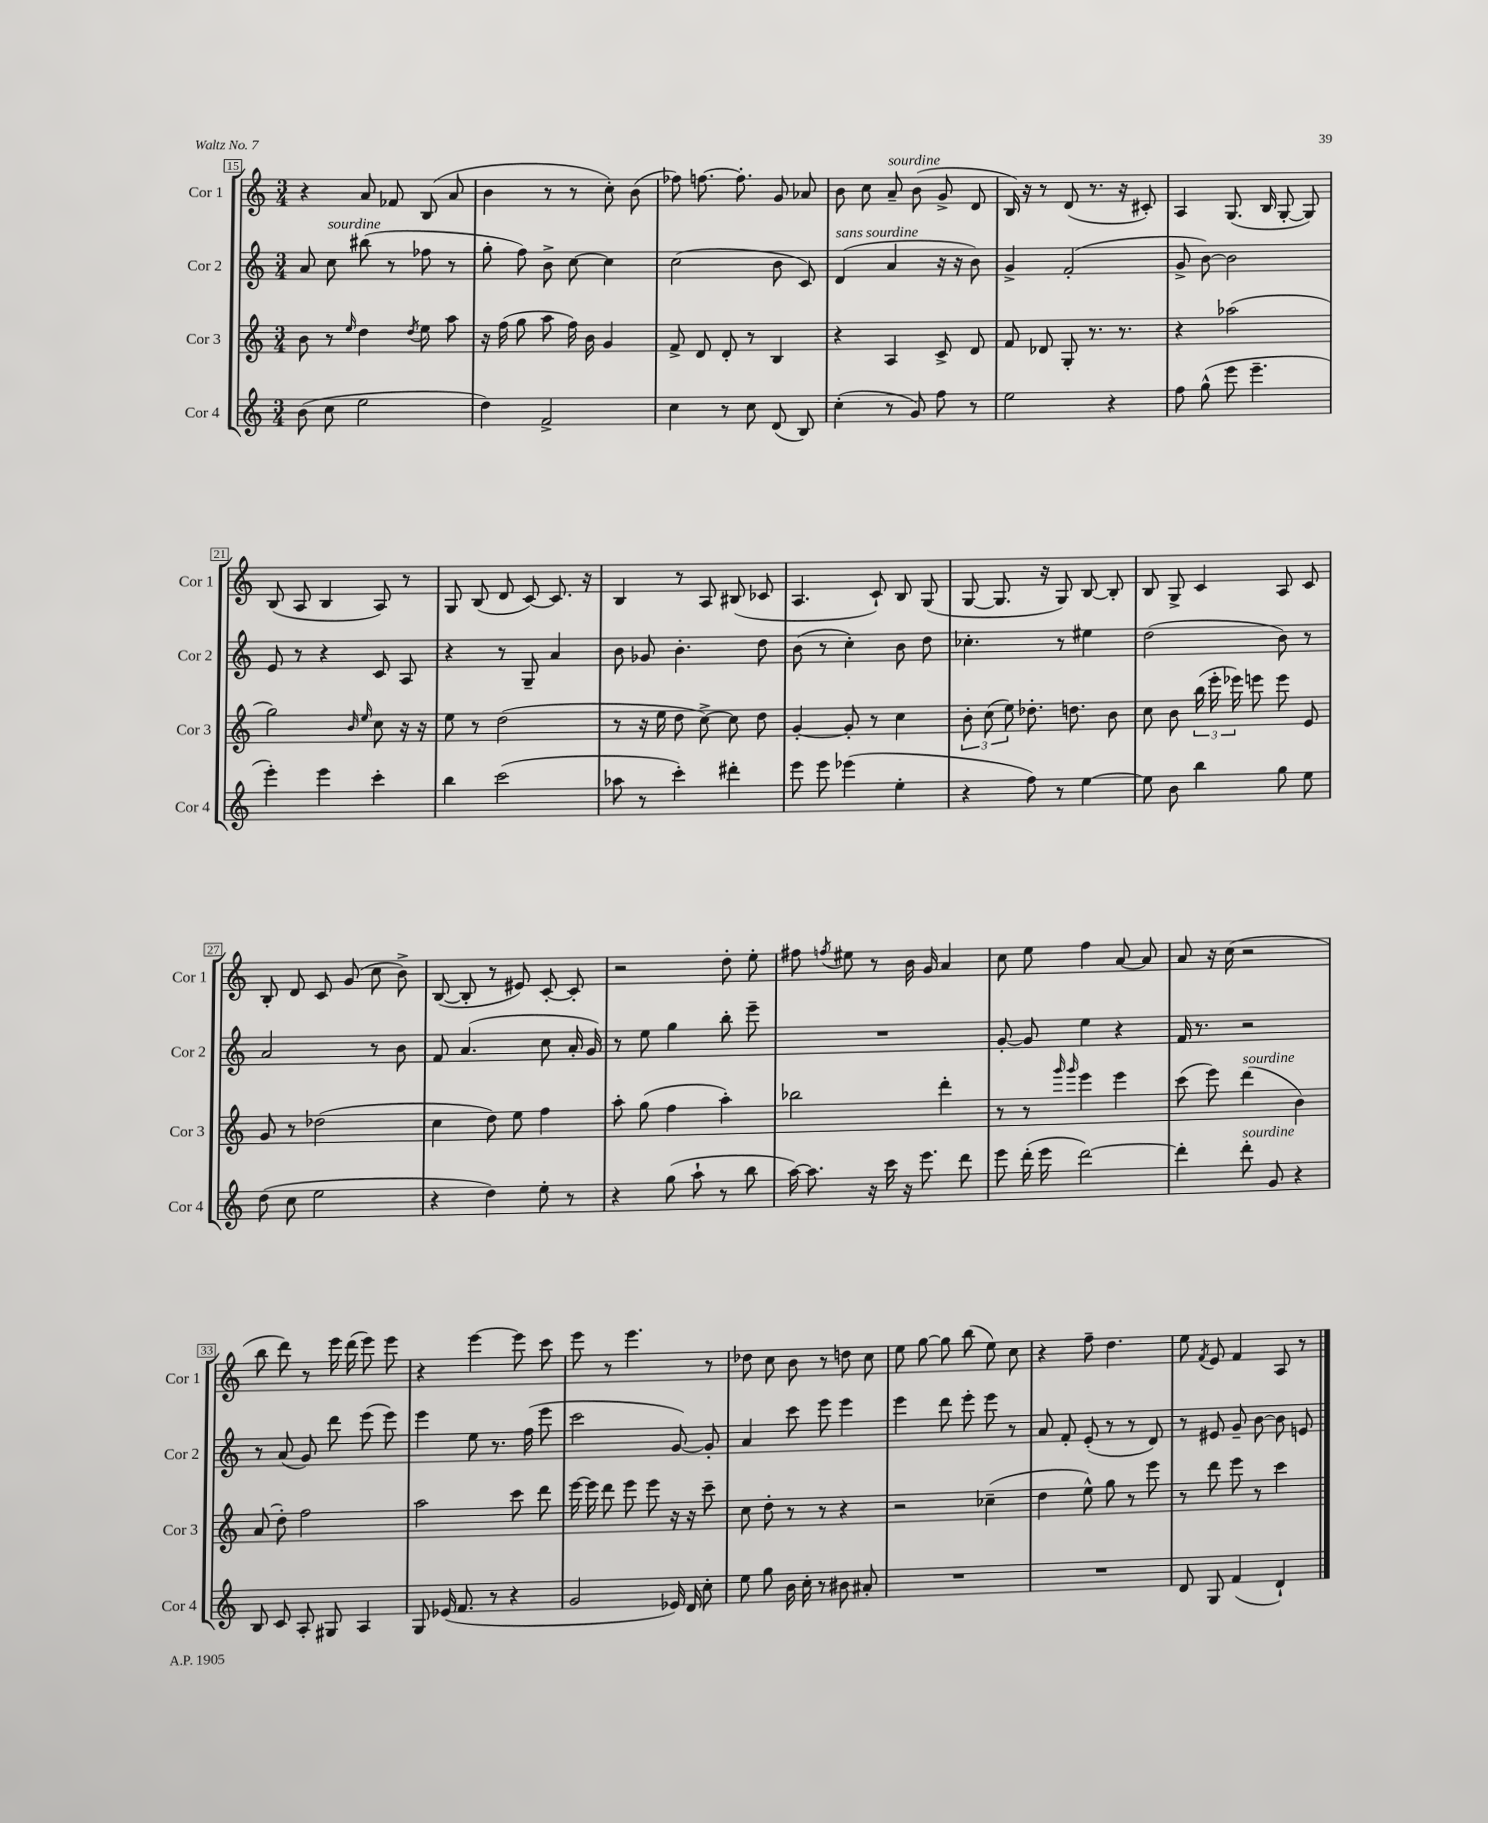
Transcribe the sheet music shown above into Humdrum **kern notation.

**kern	**kern	**kern	**kern
*part4	*part3	*part2	*part1
*staff4	*staff3	*staff2	*staff1
*I"Cor 4	*I"Cor 3	*I"Cor 2	*I"Cor 1
*I'Cor 4	*I'Cor 3	*I'Cor 2	*I'Cor 1
*clefG2	*clefG2	*clefG2	*clefG2
*k[]	*k[]	*k[]	*k[]
*M3/4	*M3/4	*M3/4	*M3/4
=15	=15	=15	=15
(8b\	8b\	8a/	4r
!	!	!LO:TX:a:i:t=sourdine	!
8cc\	8r	8cc\	.
.	16qqee/	.	.
2ee\	4dd\	(8bb#X\	8a/
.	.	8r	8f-X/
.	8qdd/	.	.
.	8ee\	8ff-X\	(8B/
.	8aa\	8r	8a/
=16	=16	=16	=16
4dd\)	16r	8gg'\	4b\
.	(16ff\	.	.
.	8gg\	8ff\)	.
2f^/	8aa\	8b^\	8r
.	16ff\)	[8cc\	8r
.	16b\	.	.
.	4g/	4cc\]	8cc'\)
.	.	.	(8b\
=17	=17	=17	=17
4cc\	8f^/	(2cc\	8ff-X\)
.	8d/	.	[8.ffn\
8r	8d'/	.	.
.	.	.	8.ff'\]
8cc\	8r	.	.
(8d/	4B/	8b\	8g/
8B/)	.	8c/)	8a-X/
=18	=18	=18	=18
!	!	!LO:TX:a:i:t=sans sourdine	!
(4cc'\	4r	(4d/	8b\
.	.	.	8cc\
!	!	!	!LO:TX:a:i:t=sourdine
8r	4A/	4a/	8a~/
8g/)	.	.	(8b\
8ff\	8c^/	16r	8g^/
.	.	16r	.
8r	8d/	8b\)	8d/
=19	=19	=19	=19
2ee\	8f/	4g^/	16B/)
.	.	.	16r
.	8d-X/	.	8r
.	8G'/	(2f'/	(8d/
.	8.r	.	8.r
4r	.	.	.
.	8.r	.	16r
.	.	.	8c#X'/)
=20	=20	=20	=20
8ff\	4r	8g^/	4A/
(8gg^^\	.	[8b\)	.
8eee\	(2aa-X\	2b\]	(8.G/
4.eee~\	.	.	.
.	.	.	16B/
.	.	.	[8G'/
.	.	.	8G/])
!!LO:LB:g=z
=21	=21	=21	=21
4eee'\)	2gg\)	8e/	(8B/
.	.	8r	8A/
4eee\	.	4r	4B/
.	16qqb/	.	.
.	16qqee/	.	.
4ccc'\	8cc\	8c/	8A/)
.	16r	8A/	8r
.	16r	.	.
=22	=22	=22	=22
4bb\	8ee\	4r	8G/
.	8r	.	(8B/
(2ccc\	(2dd\	8r	8d/
.	.	8G~/	[8c/)
.	.	4a/	8.c/]
.	.	.	16r
=23	=23	=23	=23
8aa-X\	8r	8b\	4B/
8r	16r	8g-X/	.
.	16ee\	.	.
4ccc'\)	8dd\	4.b'\	8r
.	[8cc^\)	.	8A/
4ddd#X'\	8cc\]	.	(8B#X/
.	8dd\	8dd\	8c-X/
=24	=24	=24	=24
8eee\	[4g'/	(8b\	4.A/
8eee\	.	8r	.
(4eee-X\	8g'/]	4cc'\)	.
.	8r	.	8c`/)
4ee'\	4cc\	8b\	8B/
.	.	8dd\	(8G/
=25	=25	=25	=25
4r	12b'\	4.cc-X'\	[8G/
.	(12cc\	.	.
.	.	.	8.G/]
.	12ee\)	.	.
8ff\)	8.dd-X'\	.	.
.	.	.	16r
8r	.	8r	8G/)
.	8.ddn\	.	.
[4ee\	.	4ee#X\	[8B/
.	8b\	.	8B'/]
=26	=26	=26	=26
8ee\]	8cc\	(2dd\	8B/
8b\	8b\	.	8G^/
4bb\	(24bb\	.	4c/
.	24eee'\	.	.
.	24eee-X\)	.	.
.	8eeen\	.	.
8gg\	8eee\	8b\)	8A/
8ee\	8e/	8r	8c/
!!LO:LB:g=z
=27	=27	=27	=27
(8dd\	8g/	2a/	8B'/
8cc\	8r	.	8d/
2ee\	(2dd-X\	.	8c/
.	.	.	(8g/
.	.	8r	8cc\
.	.	8b\	8b^\)
=28	=28	=28	=28
4r	4cc\	8f/	([8B/
.	.	(4.a/	8B'/]
4dd\)	8dd\)	.	8r
.	8ee\	.	8e#X/)
8ee'\	4ff\	8cc\	[8c'/
8r	.	16a'/	8c'/]
.	.	16g/)	.
=29	=29	=29	=29
4r	8aa'\	8r	2r
.	(8gg\	8ee\	.
(8gg\	4ff\	4gg\	.
8aa`\	.	.	.
8r	4aa'\)	8bb'\	8dd'\
8bb\	.	8eee~\	8ee'\
=30	=30	=30	=30
[16aa\)	2bb-X\	2.r	8ff#X\
8.aa\]	.	.	.
.	.	.	8qffn/
.	.	.	8ee#X\
16r	.	.	8r
16ccc\	.	.	.
16r	.	.	16b\
8.eee\	.	.	16g/
.	4ddd'\	.	4a/
8ddd\	.	.	.
=31	=31	=31	=31
8eee\	8r	[8g'/	8cc\
(16ddd'\	8r	8g/]	8ee\
16eee\	.	.	.
.	16qqggg/	.	.
.	16qqggg/	.	.
[2ddd\)	4eee\	4ee\	4ff\
.	4eee\	4r	[8a/
.	.	.	8a/]
=32	=32	=32	=32
4ddd'\]	(8ccc\	16f/	8a/
.	.	8.r	.
.	8eee\)	.	16r
.	.	.	(16cc\
!	!LO:TX:a:i:t=sourdine	!	!
!LO:TX:a:i:t=sourdine	!	!	!
8ddd'\	(4ddd\	2r	2r
8g/	.	.	.
4r	4b\)	.	.
!!LO:LB:g=z
=33	=33	=33	=33
8B/	(8a/	8r	8bb\
8c/	8dd'\)	(8a/	8ddd\)
8A'/	2ff\	8g/)	8r
8G#X/	.	8ddd\	16eee\
.	.	.	(16ddd\
4A/	.	(8eee\	8eee\)
.	.	8eee\)	8eee\
=34	=34	=34	=34
8G/	2aa\	4eee\	4r
(16e-X/	.	.	.
8.f/	.	.	.
.	.	8ee\	[4eee\
8r	.	8.r	.
4r	8ccc\	.	8eee\]
.	.	(16ff\	.
.	8ddd\	8eee\	8ccc\
=35	=35	=35	=35
2g/	[16eee\	2ccc\	8eee\
.	16eee\]	.	.
.	8ddd\	.	8r
.	8eee\	.	4.eee\
.	8eee\	.	.
16e-X/)	16r	[8g/)	.
16d/	16r	.	.
8cc'\	8ccc~\	8g'/]	8r
=36	=36	=36	=36
8ee\	8cc\	4a/	8dd-X\
8gg\	8dd'\	.	8cc\
16b\	8r	8ccc\	8b\
16cc'\	.	.	.
8r	8r	8eee\	8r
8b#X\	4r	4eee\	8ddn\
8a#X'/	.	.	8cc\
=37	=37	=37	=37
2.r	2r	4eee\	8ee\
.	.	.	[8gg\
.	.	8ddd\	8gg\]
.	.	8eee'\	(8bb\
.	(4cc-X~\	8eee\	8ee\)
.	.	8r	8cc\
=38	=38	=38	=38
2.r	4dd\	8a/	4r
.	.	8f'/	.
.	8ee^^\)	(8e'/	8ff~\
.	8gg\	8r	4.dd\
.	8r	8r	.
.	8eee\	8d/)	.
=39	=39	=39	=39
8d/	8r	8r	8ee\
.	.	.	8qf/
8G/	8ddd\	8e#X/	8e/
(4f/	8eee\	8g~/	4f/
.	8r	[8b\	.
4d`/)	4ccc\	8b\]	8A/
.	.	8en/	8r
==	==	==	==
*-	*-	*-	*-
